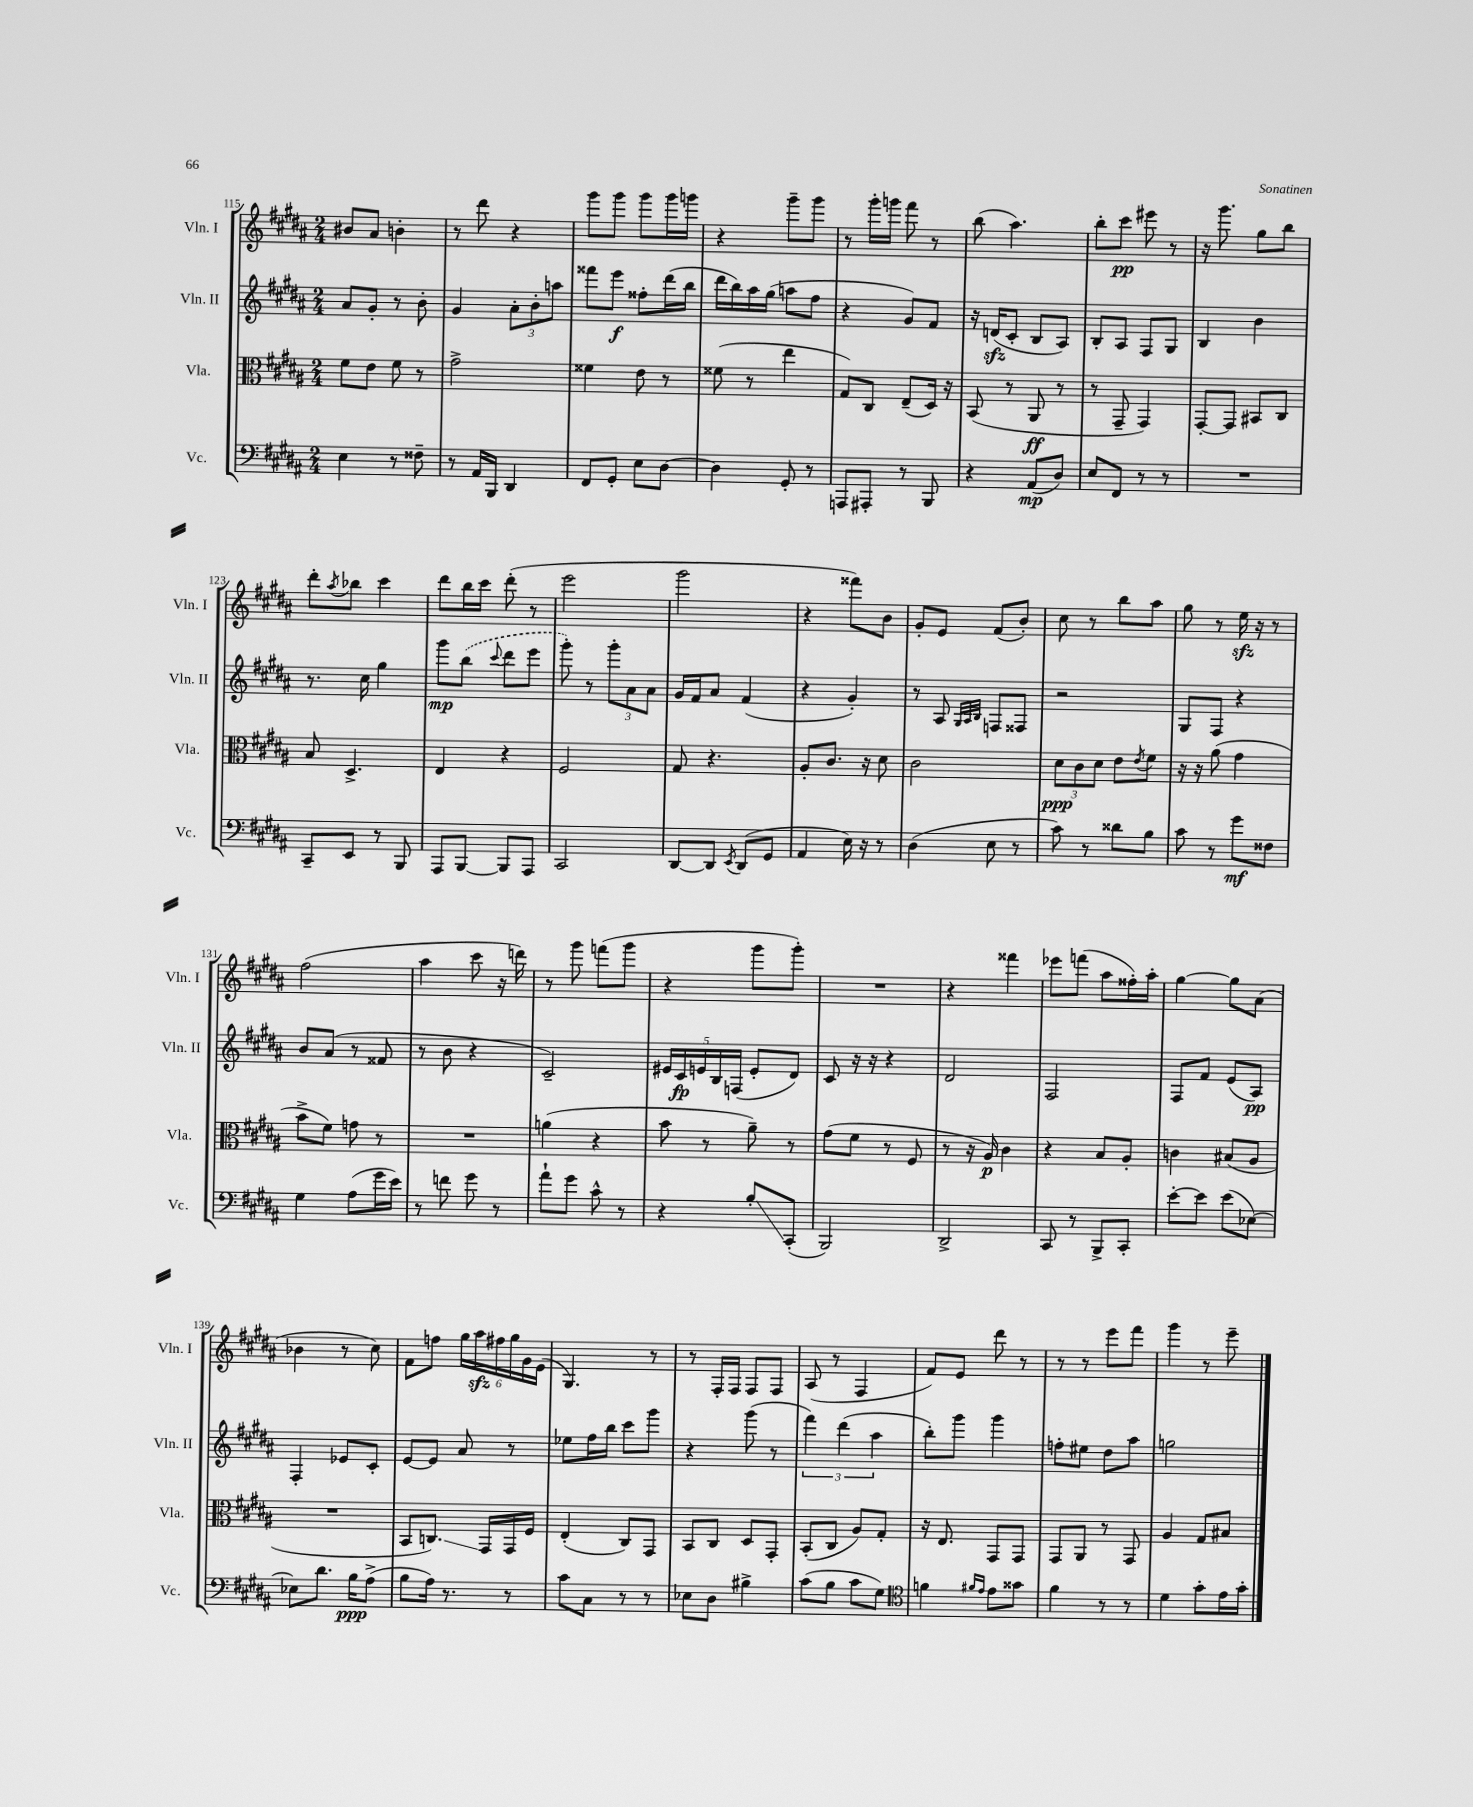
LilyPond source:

<<
\new StaffGroup <<
\new Staff = "s0" \with { instrumentName = "Vln. I" shortInstrumentName = "Vln. I" } {
    \clef treble \key b \major \numericTimeSignature \time 2/4
    bis'8 ais'8 b'4-. |
    r8 dis'''8 r4 |
    gis'''8 gis'''8 gis'''8 gis'''16 g'''16 |
    r4 gis'''8-- gis'''8 |
    r8 gis'''16-. g'''16 fis'''8 r8 |
    b''8( ais''4.) |
    b''8-. cis'''8\pp eis'''8 r8 |
    r16 gis'''8. gis''8 b''8 |
    dis'''8-. \acciaccatura { ais''8 } bes''8 cis'''4 |
    dis'''8 b''16 cis'''16 dis'''8-.( r8 |
    e'''2 |
    gis'''2 |
    r4 fisis'''8) b'8 |
    gis'8-. e'8 fis'8( b'8-.) |
    cis''8 r8 b''8 ais''8 |
    gis''8 r8 e''16\sfz r16 r8 |
    fis''2( |
    ais''4 cis'''8 r16 d'''16) |
    r8 gis'''8 f'''8( gis'''8 |
    r4 gis'''8 gis'''8-.) |
    R2 |
    r4 fisis'''4 |
    ees'''8 f'''8( ais''8 fisis''16-.) ais''16-. |
    gis''4~ gis''8 ais'8( |
    bes'4 r8 cis''8) |
    fis'8 f''8 \tuplet 6/4 { gis''16 ais''16\sfz fis''16 gis''16 gis'16 e'16( } |
    gis4.) r8 |
    r8 fis16-. fis16 fis8 fis8 |
    ais8( r8 fis4 |
    fis'8) e'8 dis'''8 r8 |
    r8 r8 e'''8 fis'''8 |
    gis'''4 r8 e'''8-- \bar "|." |
}
\new Staff = "s1" \with { instrumentName = "Vln. II" shortInstrumentName = "Vln. II" } {
    \clef treble \key b \major \numericTimeSignature \time 2/4
    ais'8 gis'8-. r8 b'8-. |
    gis'4 \tuplet 3/2 { ais'8-. b'8-. a''8 } |
    fisis'''8 e'''8\f fisis''8-. dis'''16( b''16 |
    dis'''16 b''16) ais''16 gis''16( a''8 fis''8 |
    r4 gis'8) fis'8 |
    r16 d'16\sfz( cis'8-. b8 ais8) |
    b8-. ais8 fis8 gis8 |
    b4 b'4 |
    r8. cis''16 gis''4 |
    gis'''8\mp \once \slurDashed b''8( \appoggiatura { cis'''8 } dis'''8 e'''8 |
    gis'''8-.) r8 \tuplet 3/2 { gis'''8-. ais'8 ais'8 } |
    gis'16 fis'16 ais'8 fis'4( |
    r4 gis'4-.) |
    r8 ais8 \grace { gis32 ais32 b32 } f8 fisis8 |
    r2 |
    gis8 fis8 r4 |
    b'8 ais'8( r8 fisis'8 |
    r8 b'8 r4 |
    cis'2--) |
    \tuplet 5/4 { eis'16 cis'16\fp e'16 b16 f16( } e'8-. dis'8) |
    cis'8 r16 r16 r4 |
    dis'2 |
    fis2 |
    fis8 fis'8 e'8( ais8\pp) |
    fis4-. ees'8 cis'8-. |
    e'8~ e'8 ais'8 r8 |
    ees''8 fis''16 b''16 cis'''8 gis'''8 |
    r4 gis'''8( r8 |
    \tuplet 3/2 { fis'''4) dis'''4( ais''4 } |
    b''8-.) gis'''8 gis'''4 |
    f''8-. eis''8 dis''8 ais''8 |
    g''2 \bar "|." |
}
\new Staff = "s2" \with { instrumentName = "Vla." shortInstrumentName = "Vla." } {
    \clef alto \key b \major \numericTimeSignature \time 2/4
    fis'8 e'8 fis'8 r8 |
    gis'2-> |
    fisis'4 e'8 r8 |
    fisis'8( r8 e''4 |
    gis8) cis8 e8--( dis16) r16 |
    b,8( r8 ais,8\ff r8 |
    r8 gis,8-- gis,4) |
    gis,8~-. gis,8 bis,8 cis8 |
    b8 dis4.-> |
    e4 r4 |
    fis2 |
    gis8 r4. |
    ais8-. cis'8. r16 dis'8 |
    cis'2 |
    \tuplet 3/2 { dis'8\ppp cis'8 dis'8 } e'8 \acciaccatura { e'8 } fis'8 |
    r16 r16 ais'8( gis'4 |
    b'8-> fis'8) g'8 r8 |
    R2 |
    a'4( r4 |
    b'8 r8 ais'8--) r8 |
    gis'8( fis'8 r8 fis8 |
    r8 r16 ais16\p) cis'4 |
    r4 b8 ais8-. |
    c'4 bis8( ais8 |
    R2 |
    b,8 c8.\glissando) gis,16 gis,16 fis16 |
    e4-.( cis8) gis,8 |
    b,8 cis8 dis8 gis,8-. |
    b,8-.( cis8 ais8) gis8-. |
    r16 e8. gis,8 gis,8 |
    gis,8 ais,8 r8 gis,8 |
    ais4 gis8 bis8 \bar "|." |
}
\new Staff = "s3" \with { instrumentName = "Vc." shortInstrumentName = "Vc." } {
    \clef bass \key b \major \numericTimeSignature \time 2/4
    e4 r8 fisis8-- |
    r8 ais,16 b,,16 dis,4 |
    fis,8 gis,8-. e8 dis8~ |
    dis4 gis,8-. r8 |
    a,,8 ais,,8-. r8 b,,8 |
    r4 ais,8\mp( dis8) |
    e8 fis,8 r8 r8 |
    R2 |
    cis,8-- e,8 r8 b,,8 |
    ais,,8 b,,8~ b,,8 ais,,8 |
    cis,2 |
    dis,8~ dis,8 \acciaccatura { e,8 } dis,8( gis,8 |
    ais,4 e16) r16 r8 |
    dis4( e8 r8 |
    cis'8) r8 disis'8 b8 |
    cis'8 r8 gis'8\mf fisis8 |
    gis4 ais8( gis'16 e'16) |
    r8 f'8 gis'8 r8 |
    ais'8-! gis'8 cis'8-^ r8 |
    r4 b8-.\glissando cis,8-.( |
    b,,2) |
    dis,2-> |
    cis,8 r8 b,,8-> cis,8-. |
    e'8~-. e'8 e'8( ees8~) |
    ees8 dis'8. b16\ppp ais8->( |
    b8 ais16) r8. r8 |
    cis'8 cis8 r8 r8 |
    ees8 dis8 bis4-> |
    cis'8( b8 cis'8 gis8) |
    \clef tenor f'4 \grace { fis'16 e'16 } e'8 gisis'8 |
    fis'4 r8 r8 |
    dis'4 gis'8-. e'16 gis'16-. \bar "|." |
}
>>
>>
\layout { \context { \Score currentBarNumber = #115 } }
